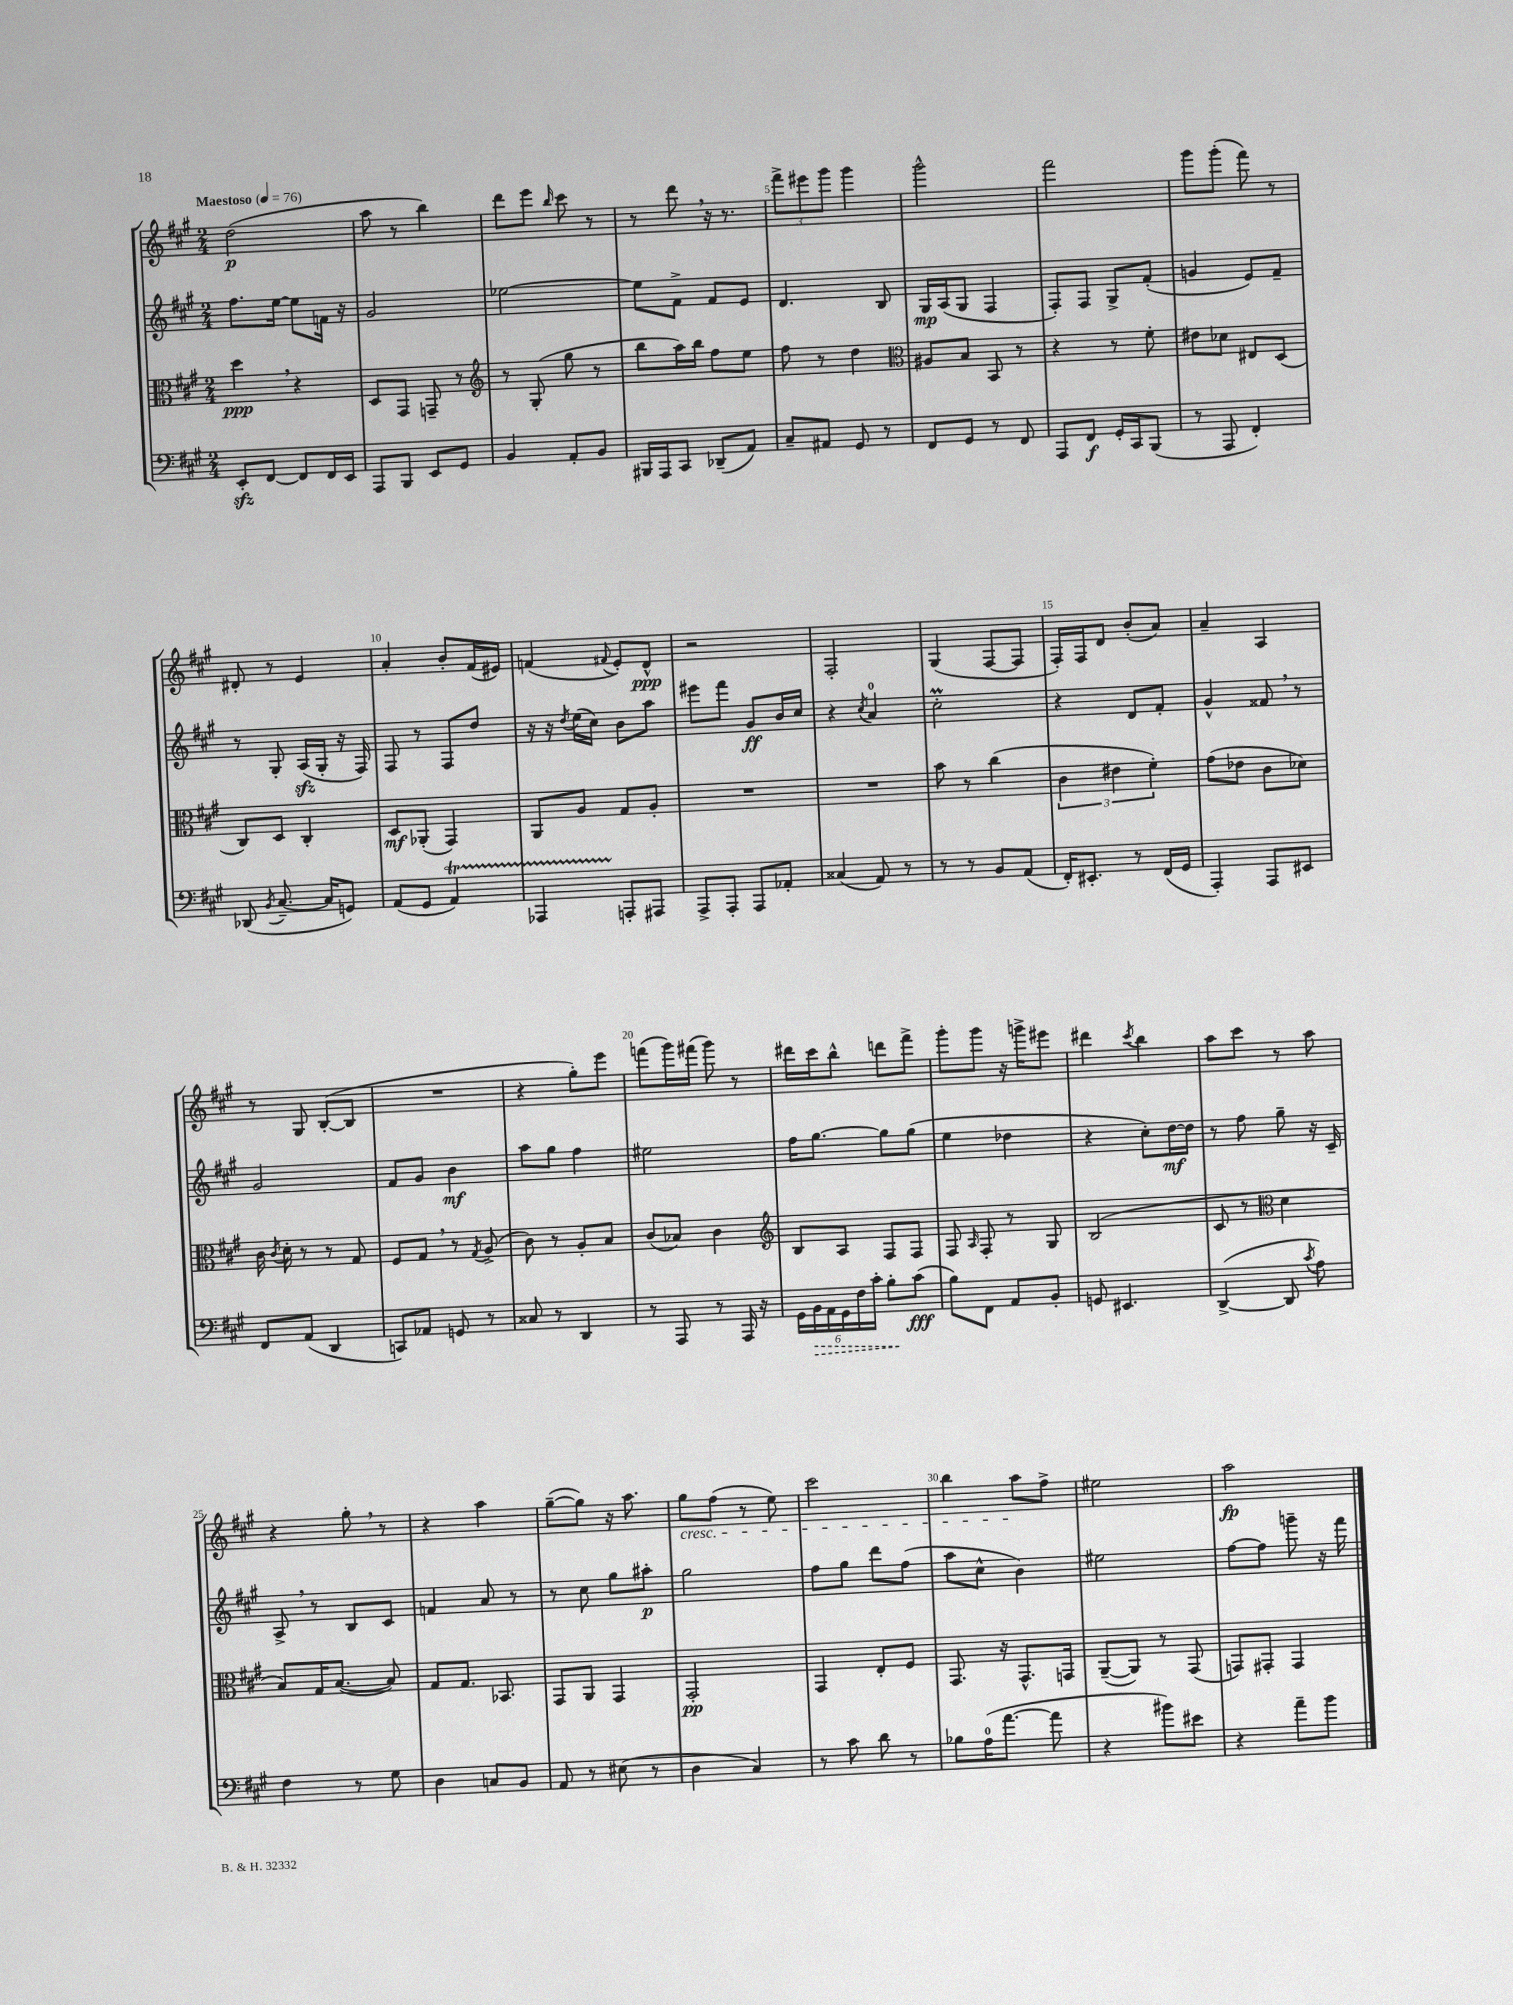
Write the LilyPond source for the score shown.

<<
\new StaffGroup <<
\new Staff = "s0" {
    \clef treble \key a \major \numericTimeSignature \time 2/4 \tempo "Maestoso" 4 = 76
    \autoBeamOff d''2\p( |
    a''8 r8 b''4) |
    d'''8[ e'''8] \grace { b''16 } cis'''8 r8 |
    r8 d'''8 \breathe r16 r8. |
    \tuplet 3/2 { fis'''8[-> eis'''8 gis'''8] } gis'''4 |
    gis'''2-^ |
    fis'''2 |
    gis'''8[ gis'''8]-.( fis'''8) r8 |
    dis'8-. r8 e'4 |
    a'4-. b'8[-. fis'16( eis'16]) |
    f'4( \appoggiatura { fis'8 } e'8[-.) d'8]-^\ppp |
    r2 |
    fis2-. |
    gis4( fis8[~ fis8] |
    fis16[-.) fis16 d'8] b'8[-.( a'8]) |
    a'4-- a4 |
    r8 gis8 b8[~-.( b8] |
    R2 |
    r4 gis''8[-.) e'''8] |
    f'''8[( gis'''16) fis'''16]( gis'''8) r8 |
    dis'''16[ cis'''16 b''8]-^ d'''8[ fis'''8]-> |
    gis'''8[-. gis'''8] r16 g'''16[-> eis'''8] |
    dis'''4 \acciaccatura { cis'''8 } b''4 |
    a''8[ cis'''8] r8 a''8 |
    r4 gis''8-. \breathe r8 |
    r4 a''4 |
    gis''8[~--( gis''8]) r16 a''8. |
    gis''8[\cresc fis''8]( r8 e''8) |
    cis'''2 |
    b''4 a''8[\! fis''8]-> |
    eis''2 |
    a''2\fp \bar "|." |
}
\new Staff = "s1" {
    \clef treble \key a \major \numericTimeSignature \time 2/4
    \autoBeamOff fis''8.[ e''16]~ e''8[ f'16] r16 |
    gis'2 |
    ees''2~ |
    ees''8[ fis'8]-> fis'8[ e'8] |
    d'4. b8 |
    gis16[\mp a16( gis8] fis4 |
    fis8[-.) fis8] gis8[-> fis'8]-.( |
    g'4 e'8[) fis'8]-- |
    r8 gis8-. a16[\sfz( gis16]-. r16 fis16) |
    fis8 r8 fis8[ d''8] |
    r16 r16 \acciaccatura { d''8 } e''16[( cis''16]) b'8[ a''8] |
    eis'''8[ fis'''8] gis'8[\ff b'16 cis''16] |
    r4 \acciaccatura { cis''8 } a'4-0 |
    cis''2-.\prall |
    r4 d'8[ fis'8]-. |
    gis'4-^ fisis'8 \breathe r8 |
    gis'2 |
    fis'8[ gis'8] b'4\mf |
    a''8[ gis''8] fis''4 |
    eis''2 |
    fis''16[ gis''8.]~ gis''8[ gis''8]( |
    e''4 des''4 |
    r4 cis''8[-.) d''16~\mf d''16] |
    r8 fis''8 gis''8-- r16 cis'16-- |
    a8-> \breathe r8 b8[ cis'8] |
    f'4 a'8 r8 |
    r8 cis''8 gis''8[ ais''8]-.\p |
    gis''2 |
    fis''8[ gis''8] d'''8[ fis''8]( |
    a''8[ cis''8]-^ b'4) |
    eis''2 |
    fis''8[~ fis''8] g'''8-- r16 fis'''16 \bar "|." |
}
\new Staff = "s2" {
    \clef alto \key a \major \numericTimeSignature \time 2/4
    \autoBeamOff d''4\ppp \breathe r4 |
    d8[ gis,8] g,8-- r8 |
    \clef treble r8 gis8-.( gis''8 r8 |
    b''8[ a''16) b''16] fis''8[ e''8] |
    fis''8 r8 d''4 |
    \clef alto ais8[ b8] b,8 r8 |
    r4 r8 fis'8-. |
    eis'8[ des'8] eis8[ d8]( |
    cis8[) d8] cis4-. |
    d8[\mf aes,8]-.( gis,4) |
    a,8[ a8] gis8[ a8]-. |
    R2 |
    R2 |
    b'8 r8 cis''4( |
    \tuplet 3/2 { cis'4 eis'4 fis'4-.) } |
    gis'8[( ees'8] cis'8[ des'8]) |
    cis'16 \acciaccatura { cis'8 } d'16-. r8 r8 gis8 |
    fis8[ gis8] \breathe r8 \acciaccatura { gis8 } a8->( |
    cis'8) r8 a8[-. b8] |
    cis'8[( bes8]) cis'4 |
    \clef treble b8[ a8] fis8[ fis8] |
    fis8 \grace { a16 } fis8-. r8 gis8 |
    b2( |
    cis'8 r8 \clef alto d'4 |
    b8[) gis16 b8.]~( b8) |
    gis8[ gis8.] bes,8. |
    gis,8[ a,8] gis,4 |
    gis,2-.\pp |
    gis,4 e8[-. fis8] |
    gis,8. r16 gis,8.[-^ g,16] |
    a,8[~--( a,8]) r8 gis,8( |
    g,8[) gis,8]-. gis,4 \bar "|." |
}
\new Staff = "s3" {
    \clef bass \key a \major \numericTimeSignature \time 2/4
    \autoBeamOff e,8[-.\sfz fis,8]~ fis,8[ fis,16 e,16] |
    a,,8[ b,,8] e,8[ gis,8] |
    b,4 a,8[-. b,8] |
    bis,,16[ a,,16 cis,8] des,8[--( a,8]) |
    cis8[-- ais,8] gis,8 r8 |
    fis,8[ gis,8] r8 fis,8 |
    a,,8[ fis,8]\f gis,16[-. cis,16 b,,8]( |
    r8 a,,8 fis,4-.) |
    des,8( \acciaccatura { b,8 } cis8.~-- cis16[ g,8]) |
    a,8[( gis,8] a,4\startTrillSpan) |
    aes,,4 a,,8[-.\stopTrillSpan ais,,8] |
    a,,8[-> a,,8]-. a,,8[ aes,8]-. |
    cisis4( a,8) r8 |
    r8 r8 b,8[ a,8]( |
    fis,16[-.) eis,8.]-. r8 fis,16[( gis,16] |
    a,,4-.) a,,8[ eis,8] |
    fis,8[ a,8]( d,4 |
    c,8[) aes,8] g,8 r8 |
    cisis8 r8 d,4 |
    r8 a,,8 r8 a,,16 r16 |
    \tuplet 6/4 { gis,16[ \once \override Hairpin.style = #'dashed-line b,16\> a,16 gis,16 fis16 cis'16]-. } b8[-.\! cis'8]\fff( |
    b8[) fis,8] a,8[ b,8]-. |
    g,8 eis,4. |
    d,4~->( d,8 \acciaccatura { cis'8 } a8) |
    fis4 r8 gis8 |
    d4 c8[ b,8] |
    a,8 r8 eis8( r8 |
    d4 cis4) |
    r8 cis'8 d'8 r8 |
    bes8[ a16-0( a'8.]~ a'8 |
    r4 bis'8[) eis'8] |
    r4 a'8[-- b'8] \bar "|." |
}
>>
>>
\layout { \context { \Score \override BarNumber.break-visibility = ##(#f #t #t) barNumberVisibility = #(every-nth-bar-number-visible 5) } }
